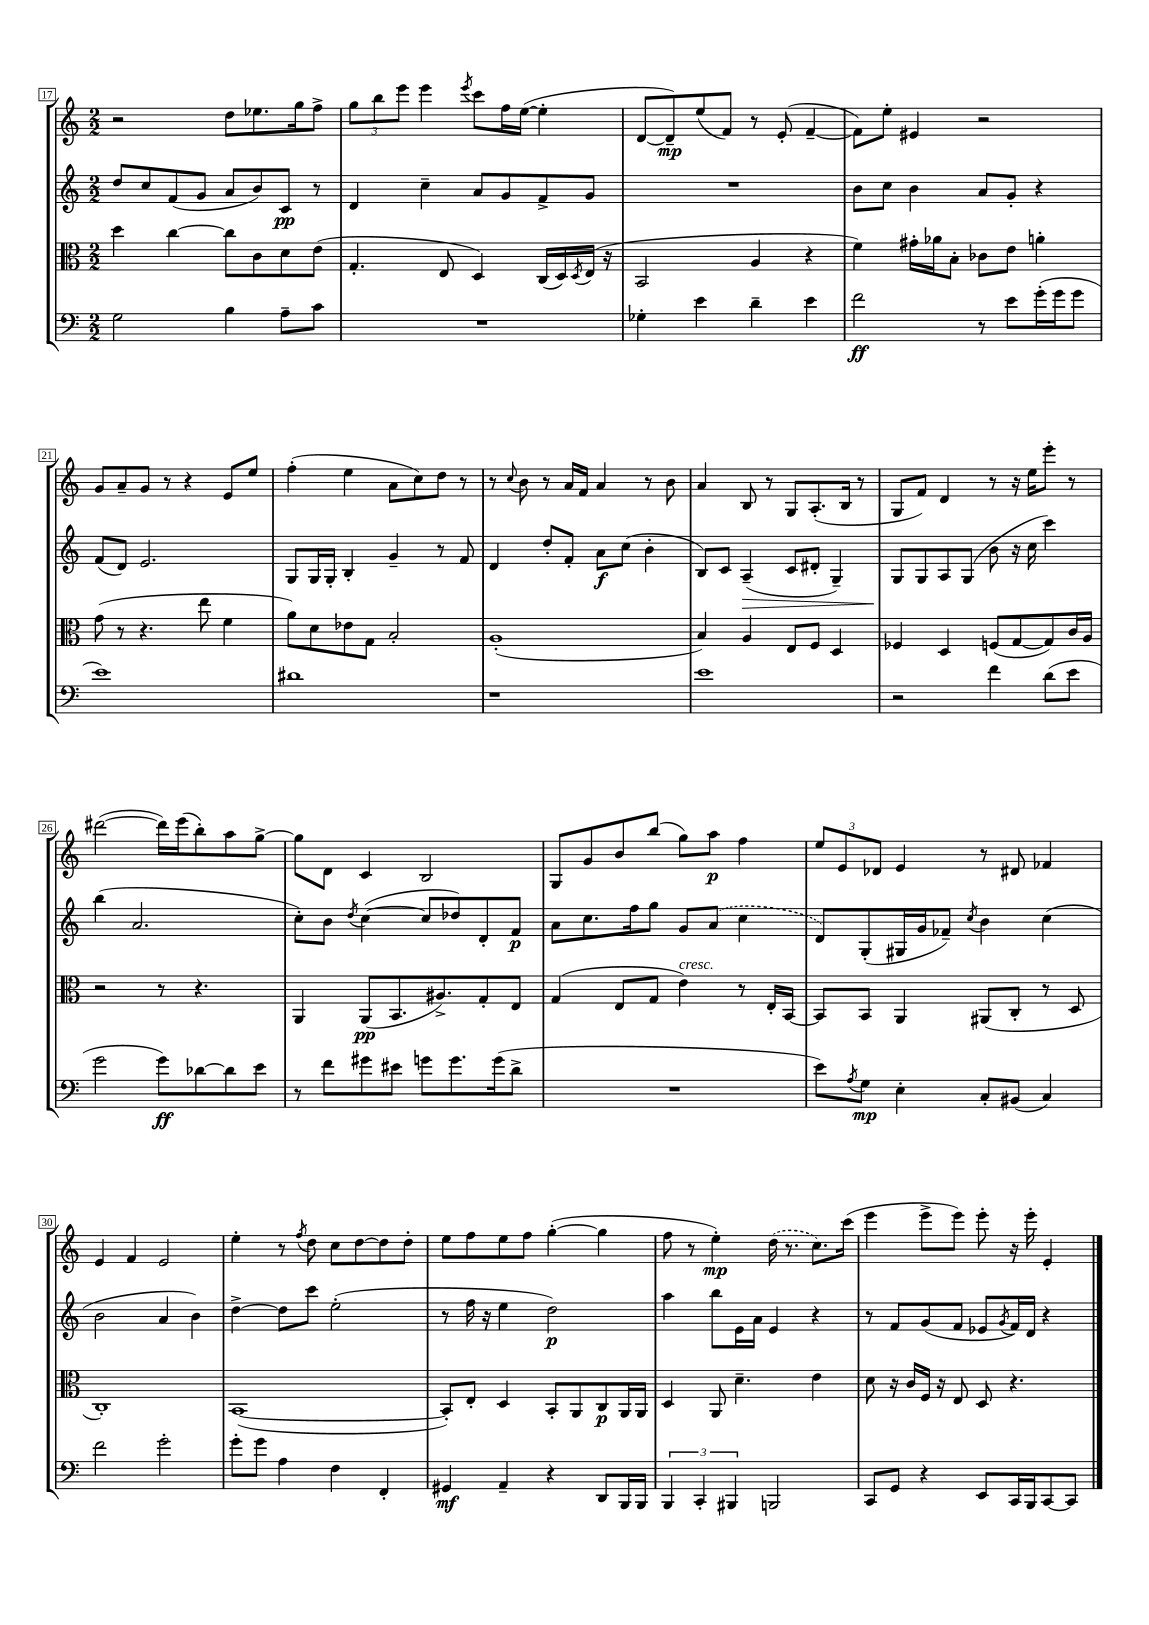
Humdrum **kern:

**kern	**kern	**kern	**kern
*staff4	*staff3	*staff2	*staff1
*clefF4	*clefC3	*clefG2	*clefG2
*k[]	*k[]	*k[]	*k[]
*M2/2	*M2/2	*M2/2	*M2/2
2G	4dd	8dd	2r
.	.	8cc	.
.	[4cc	(8f	.
.	.	8g	.
4B	8cc]	8a	8dd
.	8c	8b)	8.ee-
8A~	8d	8c	.
.	.	.	16gg
8c	(8e	8r	8ff^
=	=	=	=
1r	4.G'	4d	12gg
.	.	.	12bb
.	.	.	12eee
.	.	4cc~	4eee
.	8E	.	.
.	.	.	8qeee
.	4D)	8a	8ccc
.	.	8g	16ff
.	.	.	([16ee
.	(16C	8f^	4ee']
.	16D)	.	.
.	8qD	.	.
.	(16E	8g	.
.	16r	.	.
=	=	=	=
4G-'	2BB	1r	[8d
.	.	.	8d~])
4e	.	.	(8ee
.	.	.	8f)
4d~	4A	.	8r
.	.	.	(8e'
4e	4r	.	[4f~
=	=	=	=
2f	4f)	8b	8f])
.	.	8cc	8ee'
.	16g#'	4b	4e#
.	16a-	.	.
.	8B'	.	.
8r	8c-	8a	2r
8e	8e	8g'	.
(16g'	4a'	4r	.
16g	.	.	.
8g	.	.	.
=	=	=	=
1e)	(8g	(8f	8g
.	8r	8d)	8a~
.	4.r	2.e	8g
.	.	.	8r
.	.	.	4r
.	8ee	.	.
.	4f	.	8e
.	.	.	8ee
=	=	=	=
1d#	8a)	8G	(4ff'
.	8d	16G	.
.	.	16G'	.
.	8e-	4B'	4ee
.	8G	.	.
.	2B'	4g~	8a
.	.	.	8cc)
.	.	8r	8dd
.	.	8f	8r
=	=	=	=
1r	(1A'	4d	8r
.	.	.	8qqcc
.	.	.	8b
.	.	8dd'	8r
.	.	8f'	16a
.	.	.	16f
.	.	8a	4a
.	.	(8cc	.
.	.	4b'	8r
.	.	.	8b
=	=	=	=
1e	4B)	8B)	4a
.	.	8c	.
.	4A	(4A~	8B
.	.	.	8r
.	8E	8c	8G
.	8F	8d#'	(8.A'
.	4D	4G~)	.
.	.	.	16B
.	.	.	8r
=	=	=	=
2r	4F-	8G	8G
.	.	8G	8f)
.	4D	8A	4d
.	.	(8G	.
4f	(8F	8b	8r
.	[8G	16r	16r
.	.	16cc	16ee
(8d	8G])	4ccc)	8eee'
8e	16c	.	8r
.	16A	.	.
=	=	=	=
2g	2r	(4bb	([2ddd#
.	.	2.a	.
8g)	8r	.	16ddd#])
.	.	.	(16eee
[8d-	4.r	.	8bb')
8d-]	.	.	8aa
8e	.	.	[8gg^
=	=	=	=
8r	4AA	8cc')	8gg]
8f	.	8b	8d
.	.	8qdd	.
8g#	(8AA	([4cc	4c
8e#	8.BB	.	.
8g	.	8cc]	2B
.	8.A#^)	.	.
8.g	.	8dd-)	.
.	8G'	8d'	.
(16g	.	.	.
8d^	8E	8f	.
=	=	=	=
1r	(4G	8a	8G
.	.	8.cc	8g
.	8E	.	8b
.	.	16ff	.
.	8G	8gg	(8bb
.	4e)	8g	8gg)
.	.	(8a	8aa
.	8r	4cc	4ff
.	16E'	.	.
.	[16BB	.	.
=	=	=	=
8e)	8BB]	8d)	12ee
.	.	.	12e
8qA	.	.	.
8G	8BB	(8G'	.
.	.	.	12d-
4E'	4AA	16G#	4e
.	.	16g	.
.	.	8f-~)	.
.	.	8qcc	.
8C'	(8AA#	4b	8r
(8BB#	8C'	.	8d#
4C)	8r	(4cc	4f-
.	8D	.	.
=	=	=	=
2f	1C')	2b	4e
.	.	.	4f
2g'	.	4a	2e
.	.	4b)	.
=	=	=	=
8g'	([1BB	[4dd^	4ee'
8g	.	.	.
4A	.	8dd]	8r
.	.	.	8qff
.	.	8ccc	8dd
4F	.	(2ee'	8cc
.	.	.	[8dd
4FF'	.	.	8dd]
.	.	.	8dd'
=	=	=	=
4GG#	8BB'])	8r	8ee
.	8E'	16ff	8ff
.	.	16r	.
4AA~	4D	4ee	8ee
.	.	.	8ff
4r	8BB'	2dd)	([4gg'
.	8AA	.	.
8DD	8C	.	4gg]
16BBB	16AA	.	.
16BBB	16AA	.	.
=	=	=	=
6BBB	4D	4aa	8ff
.	.	.	8r
6CC'	.	.	.
.	8AA	8bb	4ee')
6BBB#	.	.	.
.	4.d~	16e	.
.	.	16a	.
2BBB	.	4e	(16dd
.	.	.	8.r
.	4e	4r	8.cc)
.	.	.	(16ccc
=	=	=	=
8CC	8d	8r	4eee
8GG	16r	8f	.
.	16c	.	.
4r	16F	(8g	8eee^
.	16r	.	.
.	8E	8f	8eee)
8EE	8D	8e-	8eee'
.	.	8qg	.
16CC	4.r	16f)	16r
16BBB	.	16d	16eee'
[8CC	.	4r	4e'
8CC]	.	.	.
==	==	==	==
*-	*-	*-	*-
